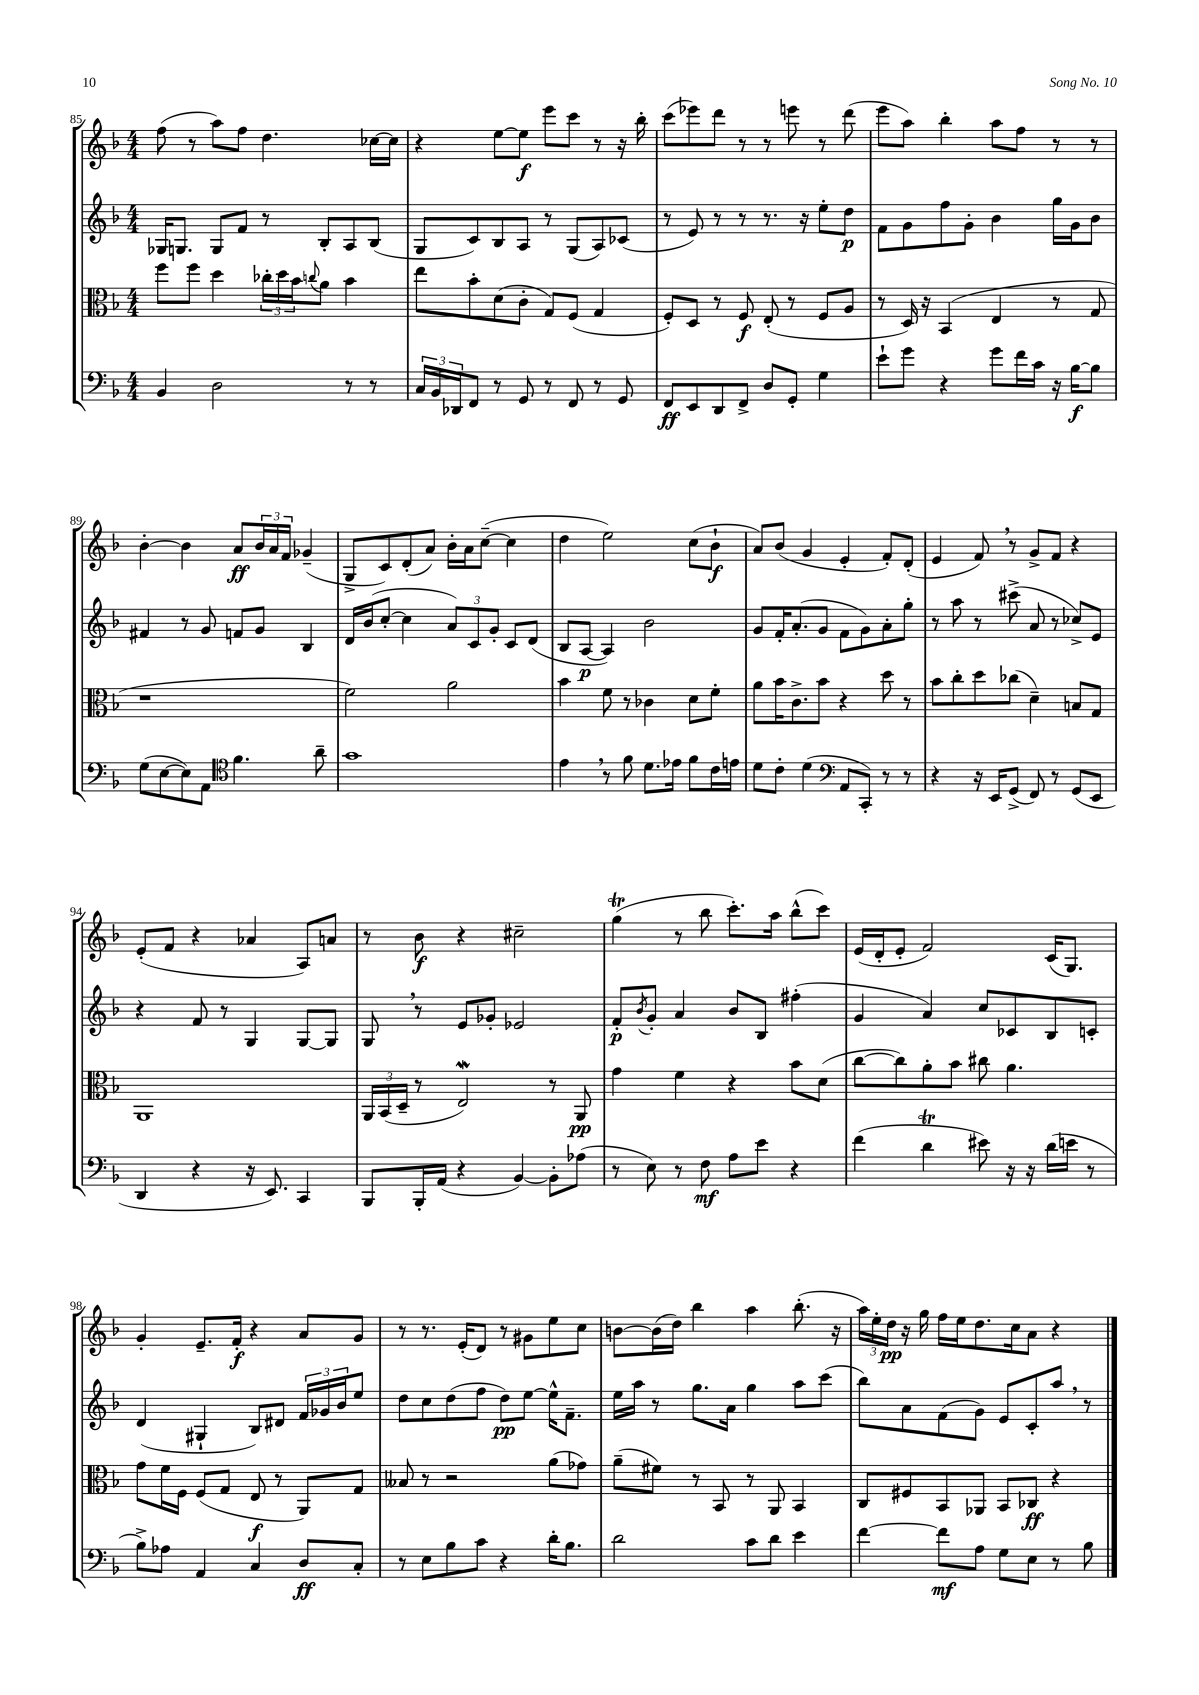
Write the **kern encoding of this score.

**kern	**kern	**kern	**kern
*staff4	*staff3	*staff2	*staff1
*clefF4	*clefC3	*clefG2	*clefG2
*k[b-]	*k[b-]	*k[b-]	*k[b-]
*M4/4	*M4/4	*M4/4	*M4/4
4BB-	8ff	16G-	(8ff
.	.	8.G	.
.	8ff	.	8r
2D	4dd	8G	8aa)
.	.	8f	8ff
.	24cc-'	8r	4.dd
.	24dd	.	.
.	24b-	.	.
.	8qqcc	.	.
.	8a	8B-'	.
8r	4b-	8A	.
8r	.	(8B-	[16cc-
.	.	.	16cc-]
=	=	=	=
24C	8ee	8G	4r
24BB-	.	.	.
24DD-	.	.	.
8FF	8b-'	8c)	.
8r	(8d	8B-	[8ee
8GG	8c'	8A	8ee]
8r	8G)	8r	8eee
8FF	(8F	(8G	8ccc
8r	4G	8A)	8r
8GG	.	(8c-	16r
.	.	.	16bb-'
=	=	=	=
8FF	8F')	8r	(8ccc
8EE	8D	8e)	8eee-)
8DD	8r	8r	8ddd
8FF^	8F	8r	8r
8D	(8E'	8.r	8r
8GG'	8r	.	8eee
.	.	16r	.
4G	8F	8ee'	8r
.	8A	8dd	(8ddd
=	=	=	=
8e`	8r	8f	8eee
8g	16D)	8g	8aa)
.	16r	.	.
4r	(4BB-	8ff	4bb-'
.	.	8g'	.
8g	4E	4b-	8aa
16f	.	.	8ff
16c	.	.	.
16r	8r	16gg	8r
[16B-	.	16g	.
8B-]	8G	8b-	8r
=	=	=	=
(8G	1r	4f#	[4b-'
[8E	.	.	.
8E])	.	8r	4b-]
8AA	.	8g	.
*clefC4	*	*	*
4.f	.	8f	8a
.	.	8g	24b-
.	.	.	24a
.	.	.	24f
.	.	4B-	(4g-~
8a~	.	.	.
=	=	=	=
1g	2f)	16d	8G^
.	.	(16b-	.
.	.	[8cc'	8c)
.	.	4cc]	(8d'
.	.	.	8a)
.	2a	12a)	16b-'
.	.	.	16a
.	.	12c	.
.	.	.	([8cc~
.	.	12g'	.
.	.	8c	4cc]
.	.	(8d	.
=	=	=	=
4e	4b-	8B-	4dd
.	.	[8A	.
8r	8f	4A])	2ee)
8f	8r	.	.
8.d	4c-	2b-	.
16e-	.	.	.
8f	8d	.	(8cc
16c	8f'	.	8b-`
16e	.	.	.
=	=	=	=
8d	8a	8g	8a)
8c'	16b-	16f'	(8b-
.	8.c^	(8.a'	.
(4d	.	.	4g
.	8b-	8g	.
*clefF4	*	*	*
8AA	4r	8f	4e'
8CC')	.	8g)	.
8r	8dd	8a'	8f')
8r	8r	8gg'	(8d'
=	=	=	=
4r	8b-	8r	4e
.	8cc'	8aa	.
16r	8dd	8r	8f)
16EE	.	.	.
(8GG^	(8cc-	(8ccc#^	8r
8FF)	4d~)	8a	8g^
8r	.	8r	8f
(8GG	8B	8cc-^)	4r
8EE	8G	8e	.
=	=	=	=
4DD	1AA	4r	(8e'
.	.	.	8f
4r	.	8f	4r
.	.	8r	.
16r	.	4G	4a-
8.EE)	.	.	.
4CC	.	[8G	8A)
.	.	8G]	8a
=	=	=	=
8BBB-	24AA	8G	8r
.	(24BB-	.	.
.	24D~	.	.
16BBB-'	8r	8r	8b-
(16AA	.	.	.
4r	2E)	8e	4r
.	.	8g-'	.
[4BB-)	.	2e-	2cc#~
8BB-']	8r	.	.
(8A-	8AA	.	.
=	=	=	=
8r	4g	8f'	(4gg
.	.	8qb-	.
8E)	.	8g'	.
8r	4f	4a	8r
8F	.	.	8bb-
8A	4r	8b-	8.ccc')
8e	.	8B-	.
.	.	.	16aa
4r	8b-	(4ff#'	(8bb-^^
.	(8d	.	8ccc)
=	=	=	=
(4f	[8cc	4g	(16e
.	.	.	16d'
.	8cc])	.	8e'
4d	8a'	4a)	2f)
.	8b-	.	.
8e#)	8cc#	8cc	.
16r	4.a	8c-	.
16r	.	.	.
(16d	.	8B-	(16c
16e	.	.	8.G)
8r	.	8c'	.
=	=	=	=
8B-^)	8g	(4d	4g'
8A-	16f	.	.
.	16F	.	.
4AA	(8F	4G#`	8.e~
.	8G	.	.
.	.	.	16f'
4C	8E	8B-)	4r
.	8r	8d#	.
8D	8AA)	24f	8a
.	.	24g-	.
.	.	24b-	.
8C'	8G	8ee	8g
=	=	=	=
8r	8B--	8dd	8r
8E	8r	8cc	8.r
8B-	2r	(8dd	.
.	.	.	(16e'
8c	.	8ff	8d)
4r	.	8dd)	8r
.	.	[8ee	8g#
16d'	(8a	16ee^^]	8ee
8.B-	.	8.f~	.
.	8g-)	.	8cc
=	=	=	=
2d	(8a~	16ee	[8b
.	.	16aa	.
.	8f#)	8r	(16b]
.	.	.	16dd)
.	8r	8.gg	4bb-
.	8BB-	.	.
.	.	16a	.
8c	8r	4gg	4aa
8d	8AA	.	.
4e	4BB-	8aa	(8.bb-'
.	.	(8ccc	.
.	.	.	16r
=	=	=	=
[4f	8C	8bb-)	24aa)
.	.	.	24ee'
.	.	.	24dd
.	8F#	8a	16r
.	.	.	16gg
8f]	8BB-	(8f	16ff
.	.	.	16ee
8A	8AA-	8g)	8.dd
8G	8BB-	8e	.
.	.	.	16cc
8E	8C-	8c'	8a
8r	4r	8aa	4r
8B-	.	8r	.
==	==	==	==
*-	*-	*-	*-
